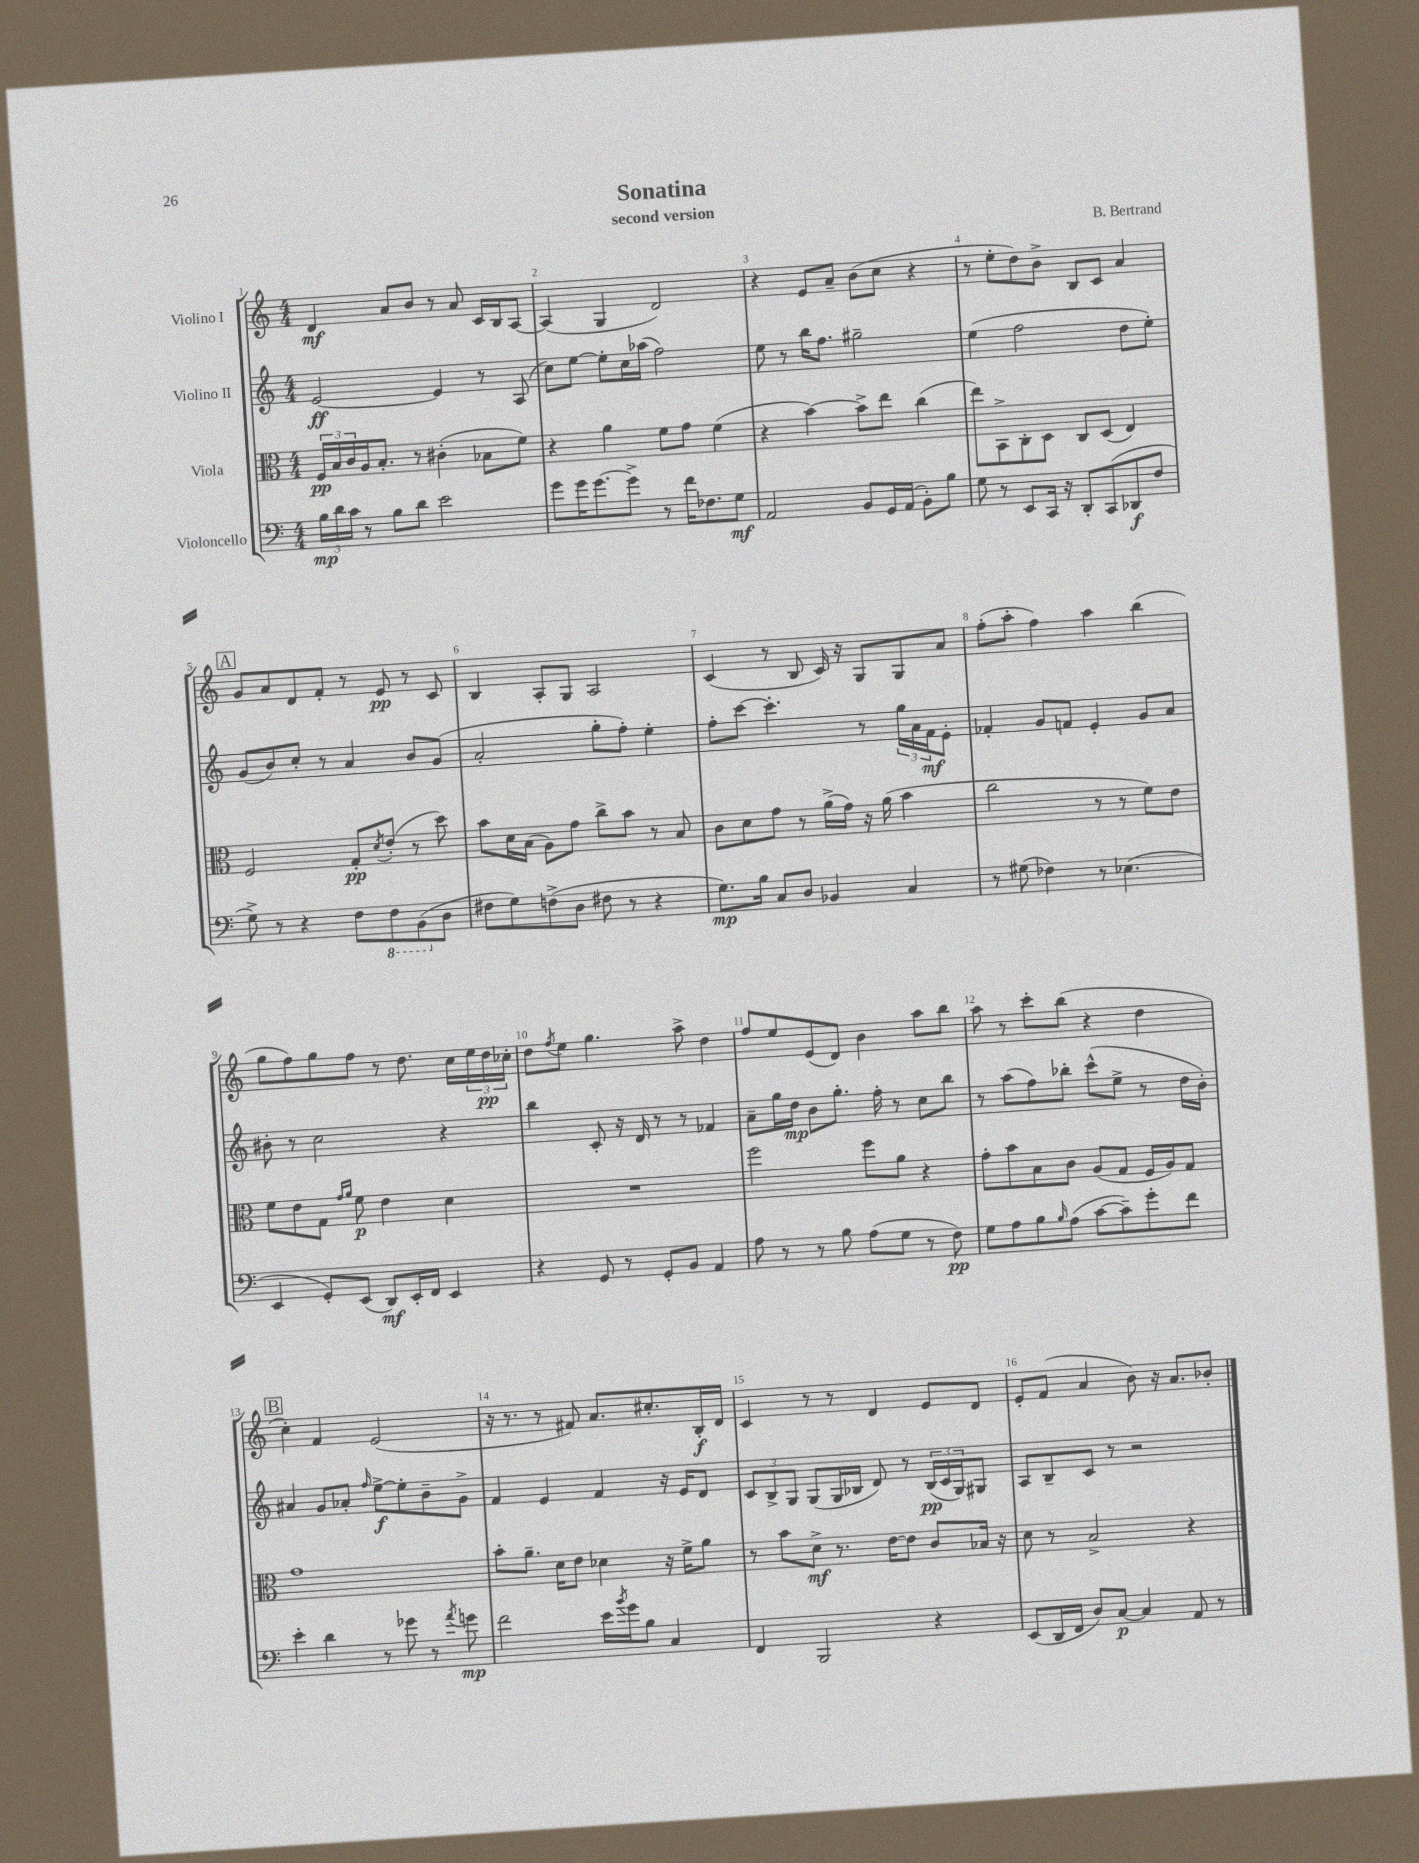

**kern	**dynam	**kern	**dynam	**kern	**dynam	**kern	**dynam
*part4	*part4	*part3	*part3	*part2	*part2	*part1	*part1
*staff4	*staff4	*staff3	*staff3	*staff2	*staff2	*staff1	*staff1
*I"Violoncello	*	*I"Viola	*	*I"Violino II	*	*I"Violino I	*
*clefF4	*	*clefC3	*	*clefG2	*	*clefG2	*
*k[]	*	*k[]	*	*k[]	*	*k[]	*
*M4/4	*	*M4/4	*	*M4/4	*	*M4/4	*
=1	=1	=1	=1	=1	=1	=1	=1
24B\LL	mp	24F/LL	pp	[2e/	ff	4d/	mf
24d\	.	24B/	.	.	.	.	.
24c\JJ	.	24c/	.	.	.	.	.
8r	.	16A/J	.	.	.	.	.
.	.	8.B'/J	.	.	.	.	.
8B\L	.	.	.	.	.	8a/L	.
8d\J	.	8r	.	.	.	8b/J	.
2e\	.	(4c#X'\	.	4e/]	.	8r	.
.	.	.	.	.	.	8a/	.
.	.	8B-X\L	.	8r	.	16c/LL	.
.	.	.	.	.	.	16B/J	.
.	.	8f\J)	.	(8A/	.	[8A/J	.
=2	=2	=2	=2	=2	=2	=2	=2
8g\L	.	4r	.	8cc\L)	.	(4A/]	.
16g\K	.	.	.	[8ee\J	.	.	.
[8.g\	.	.	.	.	.	.	.
.	.	4a\	.	8ee'\L]	.	4G/	.
8g^\J]	.	.	.	16cc\L	.	.	.
.	.	.	.	(16aa-X\JJ	.	.	.
8r	.	8f\L	.	2ff\)	.	2d/)	.
16f\KL	.	8g\J	.	.	.	.	.
8.F-X\	.	.	.	.	.	.	.
.	.	(4f\	.	.	.	.	.
8G\J	mf	.	.	.	.	.	.
=3	=3	=3	=3	=3	=3	=3	=3
2AA/	.	4r	.	8ee\	.	4r	.
.	.	.	.	8r	.	.	.
.	.	[4b\)	.	16bb\KL	.	8e/L	.
.	.	.	.	8.ff\J	.	.	.
.	.	.	.	.	.	8a~/J	.
8BB/L	.	8b^\L]	.	2gg#X~\	.	(8b\L	.
16GG/L	.	8ee\J	.	.	.	8cc\J	.
(16AA/JJ	.	.	.	.	.	.	.
8BB'\L)	.	(4cc\	.	.	.	4r	.
8B\J	.	.	.	.	.	.	.
=4	=4	=4	=4	=4	=4	=4	=4
8G\	.	8ee\L)	.	(4ee\	.	8r	.
8r	.	8BB^\	.	.	.	8ee'\L	.
8EE/L	.	8C'\	.	2ff\	.	8dd\)	.
16CC/Jk	.	8D\J	.	.	.	8b^\J	.
16r	.	.	.	.	.	.	.
8DD'/L	.	8C/L	.	.	.	8B/L	.
(8CC/	.	(8D/J	.	.	.	8c/J	.
8DD-X/	f	4E/)	.	8dd\L	.	4a/	.
8F/J	.	.	.	8ee'\J)	.	.	.
!!LO:LB:g=z
!!LO:REH:place=s1:t=A
=5	=5	=5	=5	=5	=5	=5	=5
8G^\)	.	2F/	.	(8g/L	.	8g/L	.
8r	.	.	.	8b/)	.	8a/	.
4r	.	.	.	8cc'/J	.	8d/	.
.	.	.	.	8r	.	8f'/J	.
8F\L	.	8G'/L	pp	4a/	.	8r	.
.	.	8qd/	.	.	.	.	.
*8ba	*	*	*	*	*	*	*
8FF\	.	(8e'/J	.	.	.	8e/	pp
(8BBB\	.	8r	.	8b/L	.	8r	.
*X8ba	*	*	*	*	*	*	*
8D\J	.	8dd\)	.	(8g/J	.	8c/	.
=6	=6	=6	=6	=6	=6	=6	=6
8F#X\L	.	8b\L	.	2a'/	.	4B/	.
8G\)	.	16d\L	.	.	.	.	.
.	.	(16B\JJ	.	.	.	.	.
(8Fn^\	.	8A\L)	.	.	.	8A'/L	.
8D\J	.	8g\J	.	.	.	8G/J	.
8F#X\	.	8cc^\L	.	8gg'\L	.	2A/	.
8r	.	8b\J	.	8ff'\J)	.	.	.
4r	.	8r	.	4ee'\	.	.	.
.	.	8B/	.	.	.	.	.
=7	=7	=7	=7	=7	=7	=7	=7
8.G\L)	mp	8c\L	.	8ff'\L	.	(4c/	.
.	.	8d\	.	[8ccc\J	.	.	.
16B\Jk	.	.	.	.	.	.	.
8C/L	.	8g\J	.	4.ccc'\]	.	8r	.
8D/J	.	8r	.	.	.	8B/	.
4BB-X/	.	(16a^\LL	.	.	.	16c/)	.
.	.	16g\JJ)	.	.	.	16r	.
.	.	16r	.	8r	.	8G/L	.
.	.	(16a\	.	.	.	.	.
4C/	.	4b\	.	24gg\LL	.	8G/	.
.	.	.	.	24a\	.	.	.
.	.	.	.	24f\J	mf	.	.
.	.	.	.	8e'\J	.	8a/J	.
=8	=8	=8	=8	=8	=8	=8	=8
8r	.	2cc\	.	4f-X'/	.	(8ff'\L	.
(8G#X\	.	.	.	.	.	8aa'\J	.
4F-X\)	.	.	.	8g/L	.	4ff\)	.
.	.	.	.	8fn/J	.	.	.
8r	.	8r	.	4e'/	.	4aa\	.
(4.E-X\	.	8r	.	.	.	.	.
.	.	8f\L)	.	8g/L	.	(4bb\	.
.	.	8e\J	.	8a/J	.	.	.
!!LO:LB:g=z
=9	=9	=9	=9	=9	=9	=9	=9
4EE/	.	8f\L	.	8b#X'\	.	8gg\L	.
.	.	8e\	.	8r	.	8ff\)	.
8GG'/L)	.	8G\J	.	2cc\	.	8gg\	.
.	.	16qqg/LL	.	.	.	.	.
.	.	16qqa/JJ	.	.	.	.	.
(8EE/J	.	8f\	p	.	.	8ff\J	.
8DD/L)	mf	4e\	.	.	.	8r	.
16EE'/L	.	.	.	.	.	8.dd\	.
16FF/JJ	.	.	.	.	.	.	.
4EE/	.	4d\	.	4r	.	.	.
.	.	.	.	.	.	16cc\LL	.
.	.	.	.	.	.	24ee\	.
.	.	.	.	.	.	24dd\	pp
.	.	.	.	.	.	24cc-X'\JJ	.
=10	=10	=10	=10	=10	=10	=10	=10
4r	.	1r	.	4bb\	.	8dd\L	.
.	.	.	.	.	.	8qff/	.
.	.	.	.	.	.	8ee\J	.
8GG/	.	.	.	8c'/	.	4.gg\	.
8r	.	.	.	16r	.	.	.
.	.	.	.	16d/	.	.	.
8GG'/L	.	.	.	8r	.	.	.
8BB/J	.	.	.	8r	.	8aa^\	.
4AA/	.	.	.	4f-X/	.	4dd\	.
=11	=11	=11	=11	=11	=11	=11	=11
8A\	.	2ff\	.	8a~\L	.	8ff/L	.
8r	.	.	.	16gg\L	.	8ee/	.
.	.	.	.	16dd\JJ	mp	.	.
8r	.	.	.	8b\L	.	(8e/	.
8B\	.	.	.	8.gg'\J	.	8d/J)	.
(8A\L	.	8ff\L	.	.	.	4b\	.
.	.	.	.	16ff'\	.	.	.
8G\J	.	8a\J	.	8r	.	.	.
8r	.	4r	.	8cc\L	.	8aa\L	.
8F\)	pp	.	.	8bb\J	.	8bb\J	.
=12	=12	=12	=12	=12	=12	=12	=12
8G\L	.	8g'\L	.	8r	.	8aa\	.
8A\	.	8b\	.	(8aa\L	.	8r	.
8B\	.	8B\	.	8ff\)	.	8ccc'\L	.
16qqB/	.	.	.	.	.	.	.
(8A\J	.	8c\J	.	8bb-X'\J	.	(8bb\J	.
[8c\L	.	(8A/L	.	(8ccc^^\L	.	4r	.
8c~\])	.	8G/J	.	8ee^\J	.	.	.
8g'\	.	16F/LL	.	8r	.	4dd\	.
.	.	16A/J)	.	.	.	.	.
8f\J	.	8G/J	.	16dd\LL	.	.	.
.	.	.	.	16b'\JJ)	.	.	.
!!LO:LB:g=z
!!LO:REH:place=s1:t=B
=13	=13	=13	=13	=13	=13	=13	=13
4e'\	.	1g	.	4a#X/	.	4cc'\)	.
4d\	.	.	.	8g/L	.	4f/	.
.	.	.	.	8a-X'/J	.	.	.
.	.	.	.	16qqff/	.	.	.
8r	.	.	.	[8ee^\L	f	(2e/	.
8g-X\	.	.	.	8ee'\]	.	.	.
8r	.	.	.	8b~\	.	.	.
8qa/	.	.	.	.	.	.	.
8gn\	mp	.	.	8g^\J	.	.	.
=14	=14	=14	=14	=14	=14	=14	=14
2f\	.	8b'\L	.	4f/	.	16r	.
.	.	.	.	.	.	8.r	.
.	.	8.a~\J	.	.	.	.	.
.	.	.	.	4e/	.	8r	.
.	.	16d\KL	.	.	.	.	.
.	.	8e\J	.	.	.	8f#X/)	.
16e\LL	.	4d-X\	.	4f/	.	8.a/L	.
8qb/	.	.	.	.	.	.	.
16g\J	.	.	.	.	.	.	.
8B\J	.	.	.	.	.	.	.
.	.	.	.	.	.	8.cc#X'/	.
4C/	.	16r	.	16r	.	.	.
.	.	16f^\KL	.	16e/KL	.	.	.
.	.	8a\J	.	8d/J	.	16B'/L	f
.	.	.	.	.	.	16d/JJ	.
=15	=15	=15	=15	=15	=15	=15	=15
4FF/	.	8r	.	12c/L	.	4c/	.
.	.	.	.	12B^/	.	.	.
.	.	8b\L	.	.	.	.	.
.	.	.	.	12G/J	.	.	.
2BBB/	.	8d^\J	mf	(8G/L	.	8r	.
.	.	8.r	.	16G/L	.	8r	.
.	.	.	.	16B-X/JJ	.	.	.
.	.	.	.	8d/)	.	4d/	.
.	.	[16e\KL	.	.	.	.	.
.	.	8e\J]	.	8r	.	.	.
4r	.	8c/L	.	(24B-/LL	pp	8e/L	.
.	.	.	.	24c/	.	.	.
.	.	.	.	24G/J)	.	.	.
.	.	16B-X/Jk	.	8G#X/J	.	8d/J	.
.	.	16r	.	.	.	.	.
=16	=16	=16	=16	=16	=16	=16	=16
(8EE/L	.	8d\	.	8A/L	.	8e'/L	.
16DD/L	.	8r	.	8B~/	.	(8f/J	.
16FF/JJ	.	.	.	.	.	.	.
8D/L)	.	2B^/	.	8c/J	.	4a/	.
[8C/J	p	.	.	8r	.	.	.
4C/]	.	.	.	2r	.	8b\)	.
.	.	.	.	.	.	16r	.
.	.	.	.	.	.	8.a/L	.
8AA/	.	4r	.	.	.	.	.
8r	.	.	.	.	.	8b-X'/J	.
==	==	==	==	==	==	==	==
*-	*-	*-	*-	*-	*-	*-	*-
